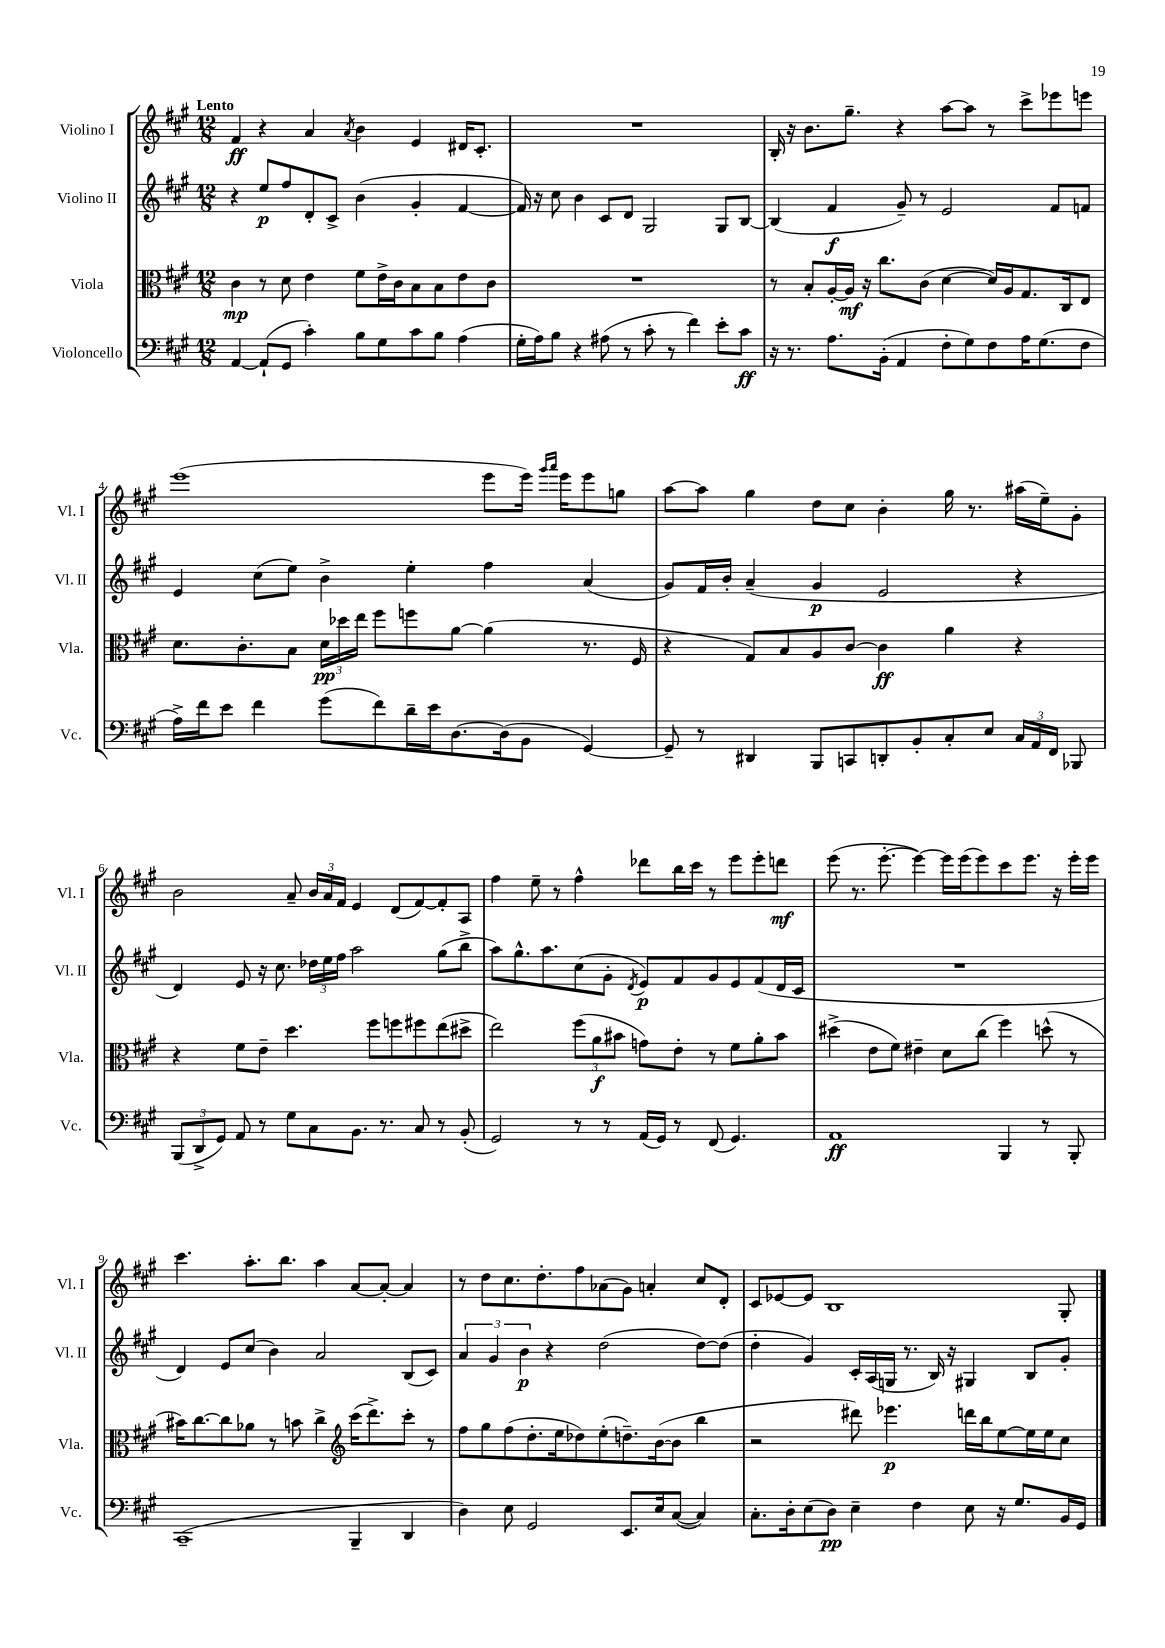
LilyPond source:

<<
\new StaffGroup <<
\new Staff = "s0" \with { instrumentName = "Violino I" shortInstrumentName = "Vl. I" } {
    \clef treble \key a \major \numericTimeSignature \time 12/8 \tempo "Lento"
    \autoBeamOff fis'4\ff r4 a'4 \acciaccatura { a'8 } b'4 e'4 dis'16[ cis'8.]-. |
    R1. |
    b16-. r16 b'8.[ gis''8.]-- r4 a''8[~ a''8] r8 cis'''8[-> ees'''8 e'''8] |
    e'''1( e'''8[ e'''16]) \grace { gis'''16[ a'''16] } e'''16[ e'''8 g''8] |
    a''8[~ a''8] gis''4 d''8[ cis''8] b'4-. gis''16 r8. ais''16[( e''16--) gis'8]-. |
    b'2 a'8-- \tuplet 3/2 { b'16[ a'16 fis'16] } e'4 d'8[( fis'8~) fis'8-. a8] |
    fis''4 e''8-- r8 fis''4-^ des'''8[ b''16 cis'''16] r8 e'''8[ e'''8-. d'''8]\mf |
    e'''8( r8. e'''8.~-. e'''4~) e'''16[ e'''16( e'''8) cis'''8 e'''8.] r16 e'''16[-. e'''16] |
    cis'''4. a''8.[-. b''8.] a''4 a'8[~ a'8]~-. a'4 |
    r8 d''8[ cis''8. d''8.-. fis''8 aes'8( gis'8]) a'4-. cis''8[ d'8]-. |
    cis'8[ ees'8~ ees'8] b1 gis8-. \bar "|." |
}
\new Staff = "s1" \with { instrumentName = "Violino II" shortInstrumentName = "Vl. II" } {
    \clef treble \key a \major \numericTimeSignature \time 12/8
    \autoBeamOff r4 e''8[\p fis''8 d'8-. cis'8]-> b'4( gis'4-. fis'4~ |
    fis'16) r16 cis''8 b'4 cis'8[ d'8] gis2 gis8[ b8]~ |
    b4( fis'4\f gis'8--) r8 e'2 fis'8[ f'8] |
    e'4 cis''8[( e''8]) b'4-> e''4-. fis''4 a'4( |
    gis'8[) fis'16 b'16]-. a'4--( gis'4\p e'2 r4 |
    d'4) e'8 r16 cis''8. \tuplet 3/2 { des''16[ e''16 fis''16] } a''2 gis''8[( b''8]-> |
    a''8[) gis''8.-^ a''8. cis''8( gis'8]-. \acciaccatura { d'8 } e'8[\p) fis'8 gis'8 e'8 fis'8( d'16 cis'16] |
    R1. |
    d'4) e'8[ cis''8]( b'4) a'2 b8[( cis'8]) |
    \tuplet 3/2 { a'4 gis'4 b'4\p } r4 d''2( d''8[~) d''8]( |
    d''4-. gis'4) cis'16[-. a16( g16] r8. b16) r16 gis4 b8[ gis'8]-. \bar "|." |
}
\new Staff = "s2" \with { instrumentName = "Viola" shortInstrumentName = "Vla." } {
    \clef alto \key a \major \numericTimeSignature \time 12/8
    \autoBeamOff cis'4\mp r8 d'8 e'4 fis'8[ e'16-> cis'16 b8 b8 e'8 cis'8] |
    R1. |
    r8 b8[-. a16~-. a16]\mf r16 cis''8.[ cis'8]( d'4~ d'16[) a16 gis8. cis16 e8] |
    d'8.[ cis'8.-. b8] \tuplet 3/2 { d'16[\pp des''16 e''16] } fis''8[ f''8 a'8]~ a'4( r8. fis16 |
    r4 gis8[) b8 a8 cis'8]~ cis'4\ff a'4 r4 |
    r4 fis'8[ e'8]-- d''4. fis''8[ f''8 fis''8 e''8( dis''8]-> |
    e''2) \tuplet 3/2 { fis''8[( a'8\f bis'8] } g'8[) e'8]-. r8 fis'8[ a'8-. bis'8] |
    dis''4->( e'8[ fis'8]) eis'4-- d'8[ cis''8]( fis''4) d''8-^( r8 |
    bis'16[) cis''8.~ cis''8 aes'8] r8 b'8 cis''4-> \clef treble cis'''16[( d'''8.->) cis'''8]-. r8 |
    fis''8[ gis''8 fis''8( d''8.-. e''16 des''8) e''8-.( d''8.--) b'16~( b'8] b''4 |
    r2 dis'''8) ees'''4.\p d'''16[ b''16 e''8~ e''16 e''16 cis''8] \bar "|." |
}
\new Staff = "s3" \with { instrumentName = "Violoncello" shortInstrumentName = "Vc." } {
    \clef bass \key a \major \numericTimeSignature \time 12/8
    \autoBeamOff a,4~ a,8[-!( gis,8] cis'4-.) b8[ gis8 cis'8 b8] a4( |
    gis16[-. a16) b8] r4 ais8( r8 cis'8-. r8 fis'4) e'8[-. cis'8]\ff |
    r16 r8. a8.[ b,16]-.( a,4 fis8[-. gis8) fis8 a16 gis8.( fis8] |
    a16[->) fis'16 e'8] fis'4 gis'8[( fis'8) d'16-- e'16 d8.~ d16( b,8] gis,4~) |
    gis,8-- r8 dis,4 b,,8[ c,8 d,8-. b,8-. cis8-. e8] \tuplet 3/2 { cis16[ a,16 fis,16] } bes,,8 |
    \tuplet 3/2 { b,,8[( d,8-> gis,8]) } a,8 r8 gis8[ cis8 b,8.] r8. cis8 r8 b,8-.( |
    gis,2) r8 r8 a,16[( gis,16]) r8 fis,8( gis,4.) |
    a,1\ff b,,4 r8 b,,8-. |
    cis,1--( b,,4-- d,4 |
    d4) e8 gis,2 e,8.[ e16 cis8]~( cis4) |
    cis8.[-. d16-. e8( d8]\pp) e4-- fis4 e8 r16 gis8.[ b,16 gis,16] \bar "|." |
}
>>
>>
